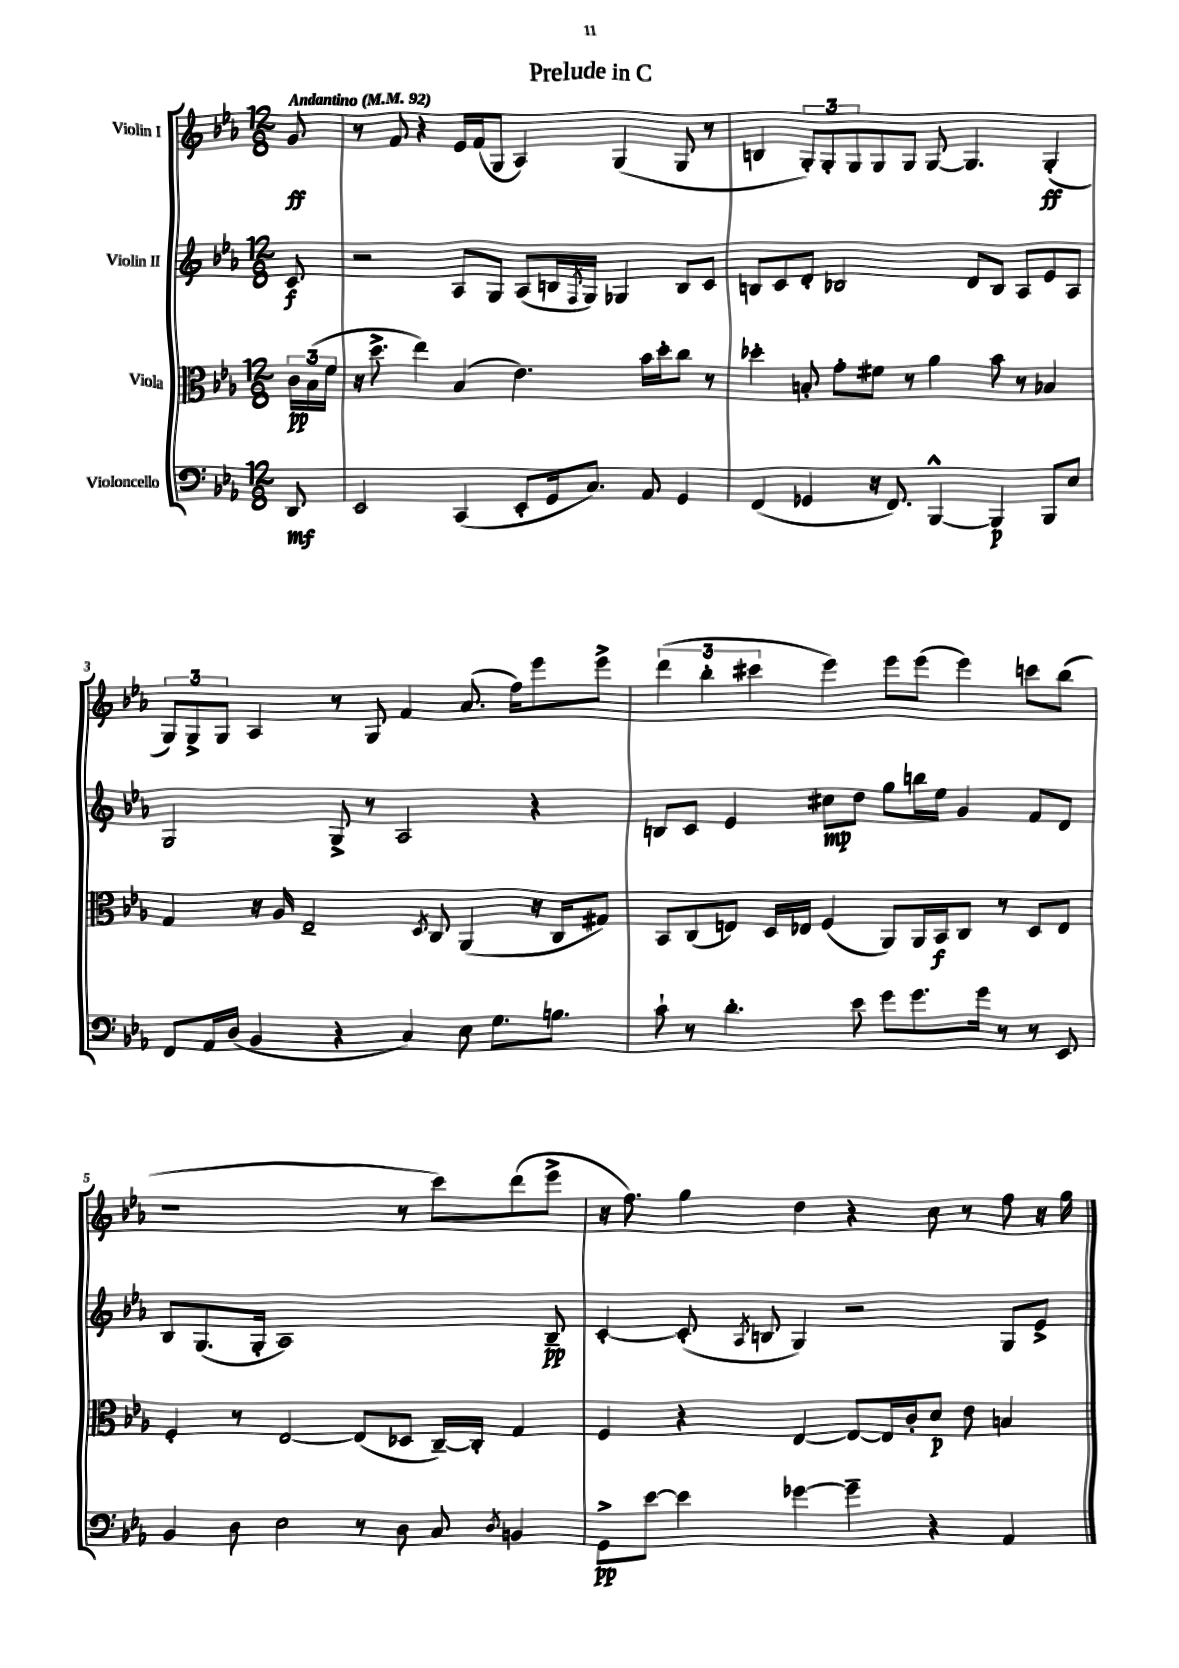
\header { title = "Prelude in C" }
<<
\new StaffGroup <<
\new Staff = "s0" \with { instrumentName = "Violin I" } {
    \clef treble \key ees \major \numericTimeSignature \time 12/8 \partial 8 \tempo "Andantino" 4 = 92
    g'8\ff |
    r8 f'8 r4 ees'16 f'16( g8 aes4) g4( g8 r8 |
    b4 \tuplet 3/2 { g8-.) g8-. g8 } g8 g8 g8~ g4. g4-.\ff( |
    \tuplet 3/2 { g8) g8-> g8 } aes4 r8 g8 f'4 aes'8.( f''16) ees'''8 ees'''8-> |
    \tuplet 3/2 { d'''4( bes''4-. cis'''4 } ees'''4) ees'''8 ees'''8( ees'''4) c'''8 bes''8( |
    r1 r8 c'''8) d'''8( ees'''8-> |
    r16 f''8.) g''4 d''4 r4 c''8 r8 f''8 r16 g''16 \bar "|." |
}
\new Staff = "s1" \with { instrumentName = "Violin II" } {
    \clef treble \key ees \major \numericTimeSignature \time 12/8 \partial 8
    c'8\f |
    r2 aes8 g8 aes8( b16 \acciaccatura { f8 } g16) ges4 b8 c'8 |
    b8 c'8 d'8-. bes2 d'8 bes8 aes8 ees'8 aes8 |
    g2 g8-> r8 aes2 r4 |
    b8 c'8 ees'4 cis''8\mp d''8 g''8 b''16 ees''16 g'4 f'8 d'8 |
    bes8 g8.( g16-. aes1) bes8--\pp |
    c'4~-. c'8-.( \acciaccatura { aes8 } b8 g4) r2 g8 ees'8-> \bar "|." |
}
\new Staff = "s2" \with { instrumentName = "Viola" } {
    \clef alto \key ees \major \numericTimeSignature \time 12/8 \partial 8
    \tuplet 3/2 { c'16\pp bes16( f'16 } |
    r16 d''8.-> ees''4) bes4( ees'4.) bes'16 d''16-. c''8 r8 |
    des''4-. b8-. g'8-. fis'8 r8 aes'4 bes'8 r8 bes4 |
    g4 r16 aes16 ees2-- \acciaccatura { d8 } c8 aes,4( r16 c16 gis8) |
    bes,8 c8( e8) d16 ees16 f4( aes,8) aes,16 bes,16\f c8 r8 d8 ees8 |
    f4-. r8 ees2~ ees8( des8 c16~--) c16-. g4 |
    f4 r4 ees4~ ees8~ ees16 c'16-. d'8\p ees'8 b4 \bar "|." |
}
\new Staff = "s3" \with { instrumentName = "Violoncello" } {
    \clef bass \key ees \major \numericTimeSignature \time 12/8 \partial 8
    d,8\mf |
    ees,2 c,4( ees,8-. g,16 c8.) aes,8 g,4 |
    f,4( ges,4 r16 f,8.) bes,,4~-^ bes,,4\p bes,,8 ees8 |
    f,8 aes,16 d16( bes,4 r4 c4) ees8 g8. b8. |
    c'8-! r8 d'4.-. ees'8 g'8 g'8. g'16 r8 r8 ees,8 |
    bes,4 d8 ees2 r8 d8 c8 \acciaccatura { d8 } b,4 |
    g,8->\pp ees'8~ ees'4 ges'4~ ges'4-- r4 aes,4 \bar "|." |
}
>>
>>
